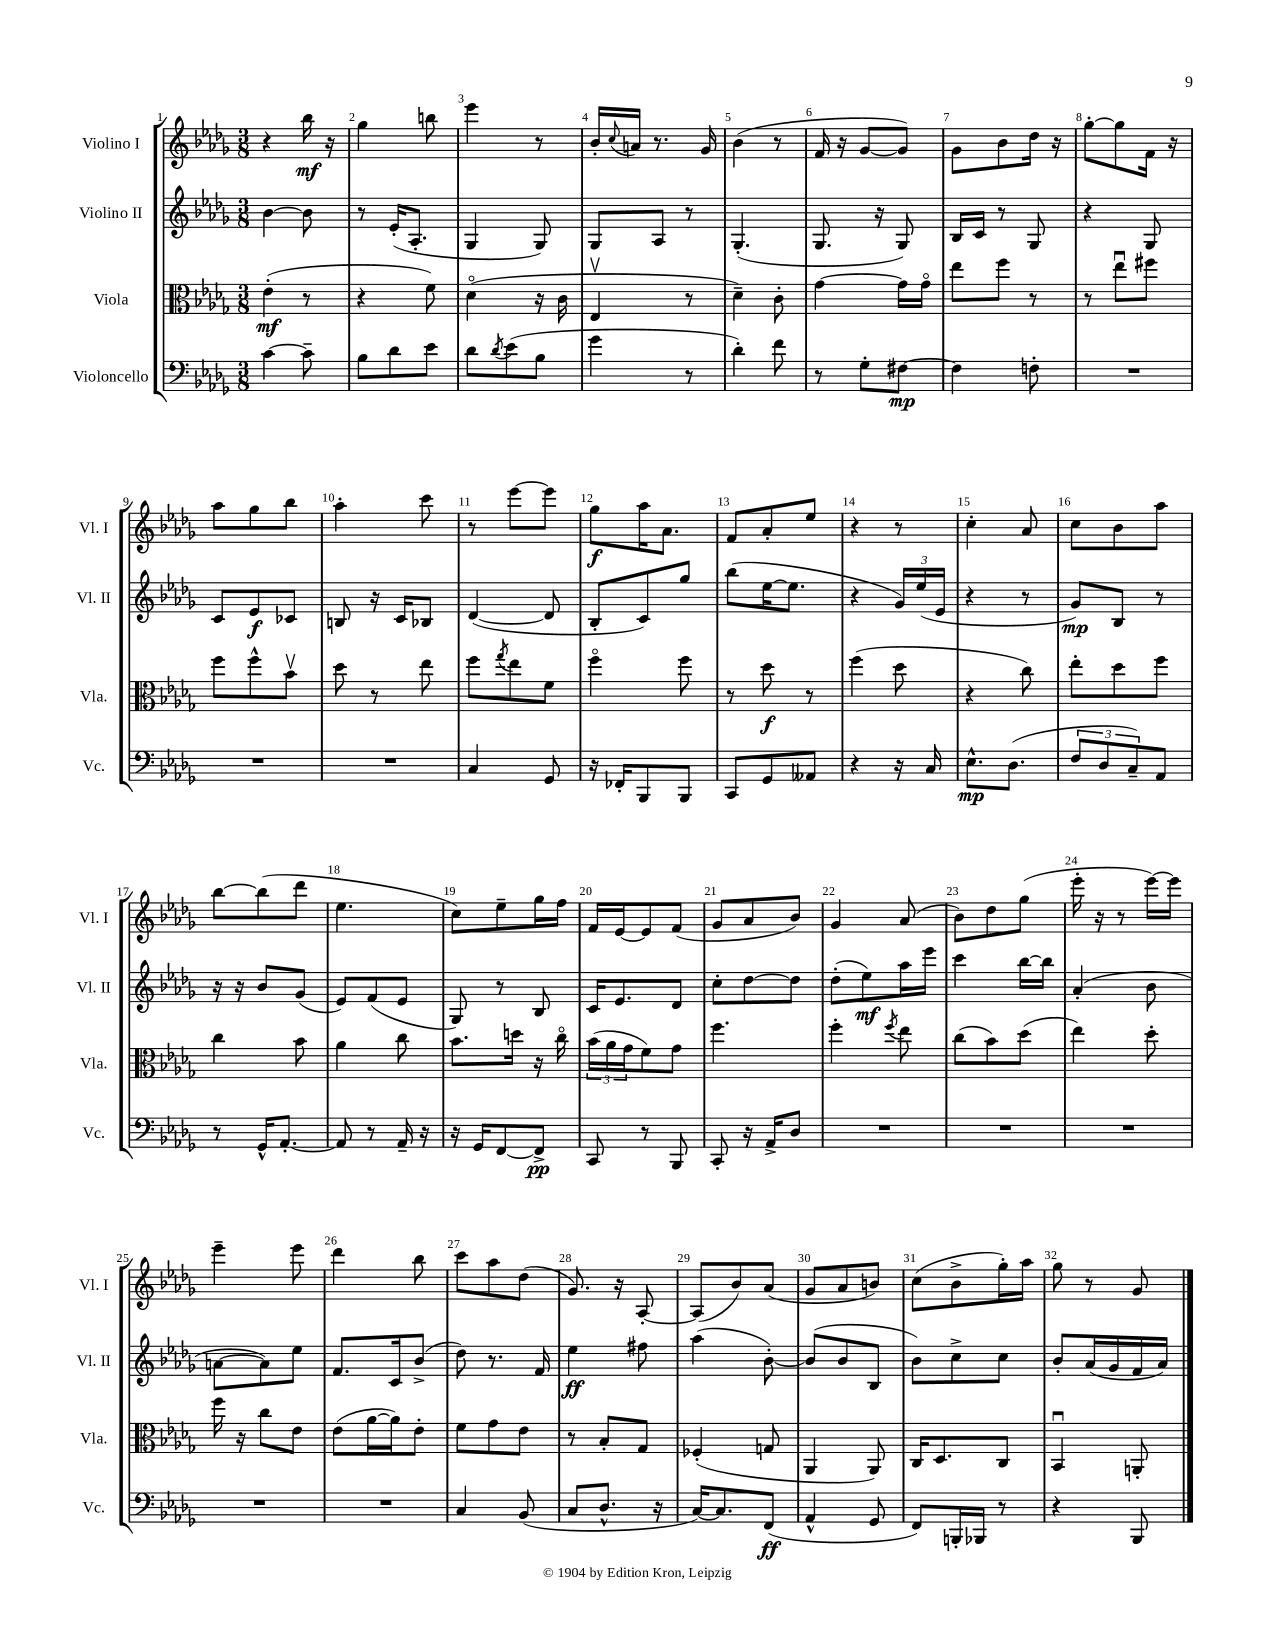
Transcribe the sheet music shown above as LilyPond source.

<<
\new StaffGroup <<
\new Staff = "s0" \with { instrumentName = "Violino I" shortInstrumentName = "Vl. I" } {
    \clef treble \key des \major \numericTimeSignature \time 3/8
    r4 bes''16\mf r16 |
    ges''4 b''8 |
    ees'''4 r8 |
    bes'16-. \appoggiatura { c''8 } a'16 r8. ges'16 |
    bes'4( r8 |
    f'16 r16 ges'8~ ges'8) |
    ges'8 bes'8 des''16 r16 |
    ges''8~-. ges''8 f'16 r16 |
    aes''8 ges''8 bes''8 |
    aes''4-. c'''8 |
    r8 ees'''8~ ees'''8 |
    ges''8\f aes''16 aes'8. |
    f'8 aes'8-. ees''8 |
    r4 r8 |
    c''4-. aes'8 |
    c''8 bes'8 aes''8 |
    bes''8~ bes''8( des'''8 |
    ees''4. |
    c''8) ees''8-- ges''16 f''16 |
    f'16 ees'16~ ees'8 f'8( |
    ges'8 aes'8 bes'8) |
    ges'4 aes'8( |
    bes'8) des''8 ges''8( |
    ees'''16-. r16 r8 ees'''16~) ees'''16 |
    ees'''4-- ees'''8 |
    des'''4 bes''8 |
    c'''8 aes''8 des''8( |
    ges'8.) r16 aes8~-. |
    aes8( bes'8) aes'8( |
    ges'8 aes'8 b'8) |
    c''8( bes'8-> ges''16-.) aes''16 |
    ges''8 r8 ges'8 \bar "|." |
}
\new Staff = "s1" \with { instrumentName = "Violino II" shortInstrumentName = "Vl. II" } {
    \clef treble \key des \major \numericTimeSignature \time 3/8
    bes'4~ bes'8 |
    r8 ees'16-.( aes8.-. |
    ges4 ges8) |
    ges8 aes8 r8 |
    ges4.-.( |
    ges8. r16 ges8) |
    bes16 c'16 r8 ges8 |
    r4 ges8 |
    c'8 ees'8\f ces'8 |
    b8 r16 c'16 bes8 |
    des'4~( des'8 |
    bes8-. c'8) ges''8 |
    bes''8( ees''16~ ees''8. |
    r4 \tuplet 3/2 { ges'16) ees''16( ees'16 } |
    r4 r8 |
    ges'8\mp) bes8 r8 |
    r16 r16 bes'8 ges'8( |
    ees'8) f'8( ees'8 |
    ges8) r8 bes8 |
    c'16 ees'8. des'8 |
    c''8-. des''8~ des''8 |
    des''8-.( ees''8\mf) aes''16 ees'''16 |
    c'''4 bes''16~ bes''16 |
    aes'4-.( bes'8 |
    a'8~ a'8) ees''8 |
    f'8. c'16 bes'8->( |
    des''8) r8. f'16 |
    ees''4\ff fis''8 |
    aes''4( bes'8~-.) |
    bes'8( bes'8 bes8 |
    bes'8) c''8-> c''8 |
    bes'8-. aes'16( ges'16 f'16 aes'16) \bar "|." |
}
\new Staff = "s2" \with { instrumentName = "Viola" shortInstrumentName = "Vla." } {
    \clef alto \key des \major \numericTimeSignature \time 3/8
    ees'4-.\mf( r8 |
    r4 f'8) |
    des'4\flageolet( r16 c'16 |
    ees4\upbow r8 |
    des'4--) c'8-. |
    ges'4~ ges'16 ges'16\flageolet |
    ees''8 f''8 r8 |
    r8 ees''8\downbow fis''8 |
    f''8 f''8-^ bes'8\upbow |
    des''8 r8 ees''8 |
    f''8 \acciaccatura { ges''8 } ees''8 f'8 |
    f''4\flageolet f''8 |
    r8 des''8\f r8 |
    f''4( des''8 |
    r4 c''8) |
    ees''8-. des''8 f''8 |
    c''4 bes'8 |
    aes'4 c''8 |
    bes'8. d''16 r16 c''16\flageolet |
    \tuplet 3/2 { bes'16( aes'16 ges'16 } f'8) ges'8 |
    f''4. |
    f''4-. \acciaccatura { f''8 } ees''8 |
    c''8( bes'8) des''8( |
    ees''4) des''8-. |
    f''16 r16 c''8 ees'8 |
    ees'8( aes'16~ aes'16) ees'8-. |
    f'8 ges'8 ees'8 |
    r8 bes8-. ges8 |
    fes4-.( g8 |
    aes,4 aes,8) |
    c16 des8. c8 |
    bes,4\downbow a,8-. \bar "|." |
}
\new Staff = "s3" \with { instrumentName = "Violoncello" shortInstrumentName = "Vc." } {
    \clef bass \key des \major \numericTimeSignature \time 3/8
    c'4~ c'8-- |
    bes8 des'8 ees'8 |
    des'8 \acciaccatura { des'8 } ees'8( bes8 |
    ges'4 r8 |
    des'4-.) f'8 |
    r8 ges8-. fis8~\mp |
    fis4 f8-. |
    R4. |
    R4. |
    R4. |
    c4 ges,8 |
    r16 fes,16-. bes,,8 bes,,8 |
    c,8 ges,8 aeses,8 |
    r4 r16 c16 |
    ees8.-^\mp des8.( |
    \tuplet 3/2 { f8 des8 c8--) } aes,8 |
    r8 ges,16-^ aes,8.~-. |
    aes,8 r8 aes,16-- r16 |
    r16 ges,16 f,8~ f,8->\pp |
    c,8 r8 bes,,8 |
    c,8-. r16 aes,16-> des8 |
    R4. |
    R4. |
    R4. |
    R4. |
    R4. |
    c4 bes,8( |
    c8 des8.-^ r16 |
    c16~) c8. f,8\ff( |
    aes,4-^ ges,8 |
    f,8) b,,16-. bes,,16 r8 |
    r4 bes,,8 \bar "|." |
}
>>
>>
\layout { \context { \Score \override BarNumber.break-visibility = ##(#f #t #t) barNumberVisibility = #all-bar-numbers-visible } }
